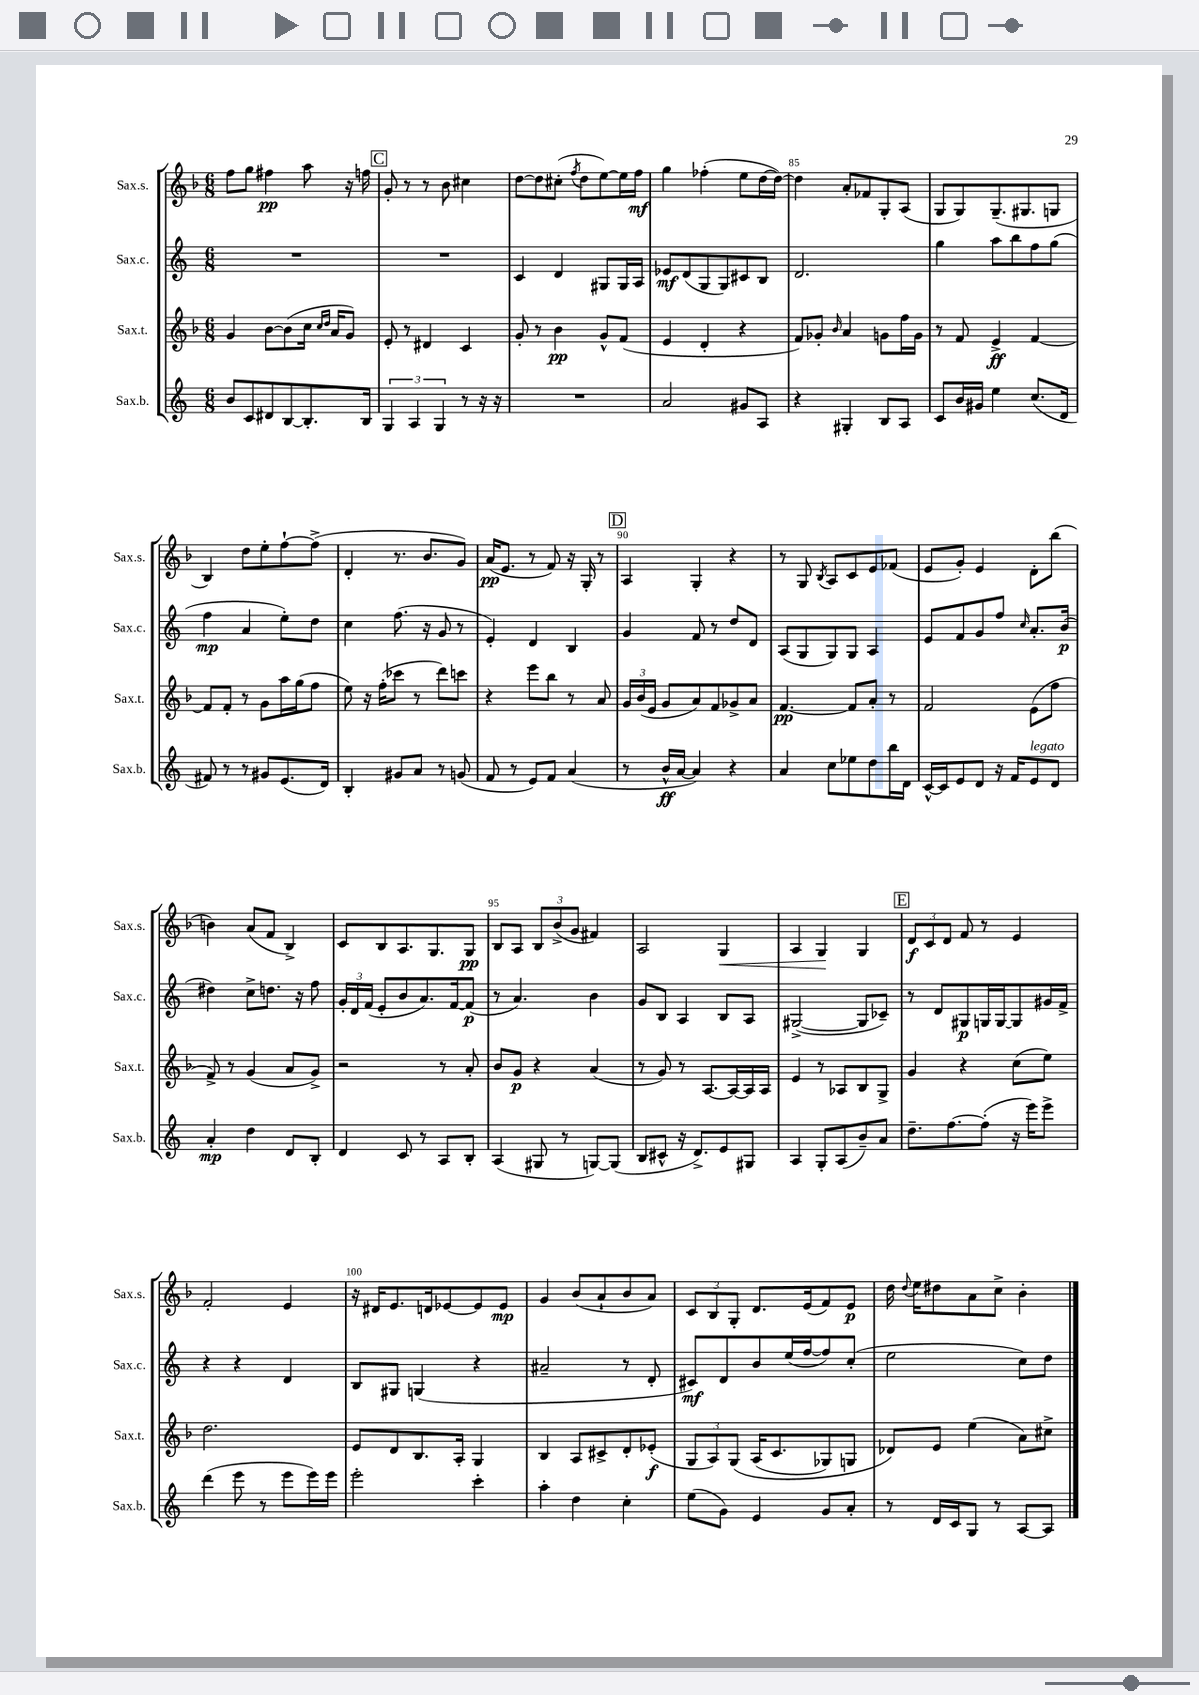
<<
\new StaffGroup <<
\new Staff = "s0" \with { instrumentName = "Sax.s." shortInstrumentName = "Sax.s." } {
    \clef treble \key f \major \numericTimeSignature \time 6/8
    \autoBeamOff f''8[ g''8] fis''4\pp a''8 r16 f''16 |
    \mark \markup { \box "C" } g'8-. r8 r8 bes'8 cis''4 |
    d''8[~ d''8 cis''8]-.( \acciaccatura { f''8 } d''8[ e''8~) e''16 f''16]\mf |
    g''4 fes''4-.( e''8[ d''16~ d''16]~) |
    d''4 a'8[-. fes'8 g8-. a8]( |
    g8[ g8) g8.--( gis8. g8] |
    bes4) d''8[ e''8-. f''8~-! f''8]->( |
    d'4-. r8. bes'8.[ g'8]) |
    a'16[\pp( e'8.] r8 f'8) r16 g16-. r8 |
    \mark \markup { \box "D" } a4 g4-. r4 |
    r8 g8 \acciaccatura { bes8 } a8[ c'8 e'8 fes'8]( |
    e'8[ g'8]-.) e'4 d'8[-. bes''8]( |
    b'4) a'8[( f'8] bes4->) |
    c'8[ bes8 a8. g8. g8]\pp |
    bes8[ a8] \tuplet 3/2 { bes8[ bes'8->( g'8] } fis'4) |
    a2 g4\< |
    a4 g4\! g4 |
    \mark \markup { \box "E" } \tuplet 3/2 { d'8[\f c'8 d'8] } f'8 r8 e'4 |
    f'2-. e'4 |
    r16 dis'16[ e'8. d'16 ees'8~ ees'8 ees'8]\mp |
    g'4 bes'8[( a'8-! bes'8 a'8]) |
    \tuplet 3/2 { c'8[ bes8 g8]-. } d'8.[ e'16( f'8) e'8]\p |
    d''16 \appoggiatura { d''8 } e''16[ dis''8 a'8 c''8]-> bes'4-. \bar "|." |
}
\new Staff = "s1" \with { instrumentName = "Sax.c." shortInstrumentName = "Sax.c." } {
    \clef treble \key c \major \numericTimeSignature \time 6/8
    \autoBeamOff R2. |
    \mark \markup { \box "C" } R2. |
    c'4 d'4 gis8[ gis16 a16] |
    ees'8[\mf d'8( g8 g8) cis'8 b8] |
    d'2. |
    g''4 a''8[ b''8 f''8 g''8]( |
    f''4\mp a'4 e''8[-.) d''8] |
    c''4 f''8.( r16 g'8 r8 |
    e'4-.) d'4 b4 |
    \mark \markup { \box "D" } g'4 f'8 r8 d''8[ d'8] |
    a8[( g8 g8) g8] a4 |
    e'8[ f'8 g'8 f''8] \grace { c''16 } a'8.[-. b'16]\p( |
    dis''4) c''8[-> d''8.] r16 f''8 |
    \tuplet 3/2 { g'16[-. d'16 f'16]( } e'8[-. b'8 a'8.) f'16~ f'8]\p( |
    r8 a'4.) b'4 |
    g'8[ b8] a4 b8[ a8] |
    gis2~->( gis8[ ces'8]--) |
    \mark \markup { \box "E" } r8 d'8[ gis8\p g16 g16~ g8 gis'16 f'16]-> |
    r4 r4 d'4 |
    b8[ gis8] g4( r4 |
    ais'2-- r8 d'8-. |
    cis'8[\mf) d'8 b'8 e''16( f''16~ f''8) c''8]-.( |
    e''2 c''8[) d''8] \bar "|." |
}
\new Staff = "s2" \with { instrumentName = "Sax.t." shortInstrumentName = "Sax.t." } {
    \clef treble \key f \major \numericTimeSignature \time 6/8
    \autoBeamOff g'4 bes'8[~ bes'8( c''16] \grace { c''16[ d''16] } a'16[ g'8]) |
    \mark \markup { \box "C" } e'8-. r8 dis'4 c'4 |
    g'8-. r8 bes'4\pp g'8[-^ f'8]( |
    e'4 d'4-. r4 |
    f'8[) ges'8]-. \grace { bes'16 } a'4 g'8[ f''16 g'16] |
    r8 f'8 e'4->\ff f'4~ |
    f'8[ f'8]-. r8 g'8[ a''16 g''16( f''8] |
    e''8) r16 f''16[-.( ces'''8] r8 d'''8[) c'''8] |
    r4 e'''8[ bes''8] r8 a'8 |
    \mark \markup { \box "D" } \tuplet 3/2 { g'16[ bes'16( e'16] } g'8[ a'8) f'8 ges'8-> a'8] |
    f'4.~\pp f'8[ a'8]-. r8 |
    f'2 e'8[( f''8] |
    f'8->) r8 g'4( a'8[ g'8]->) |
    r2 r8 a'8-. |
    bes'8[ g'8]\p r4 a'4( |
    r8 g'8) r8 a8.[~ a16~ a16 a16] |
    e'4 r8 aes8[ bes8 g8]-> |
    \mark \markup { \box "E" } g'4 r4 c''8[( e''8]) |
    d''2. |
    e'8[ d'8 bes8. a16]-. g4 |
    bes4 a8[ cis'8-> d'8-. ees'8]-.\f( |
    \tuplet 3/2 { g8[ a8) g8]\( } a16[( c'8. ges8) g8] |
    des'8[\) e'8] e''4( a'8[) cis''8]-> \bar "|." |
}
\new Staff = "s3" \with { instrumentName = "Sax.b." shortInstrumentName = "Sax.b." } {
    \clef treble \key c \major \numericTimeSignature \time 6/8
    \autoBeamOff b'8[ c'8 dis'8 b8~ b8.-. b16] |
    \mark \markup { \box "C" } \tuplet 3/2 { g4 a4 g4 } r8 r16 r16 |
    R2. |
    a'2 gis'8[ a8] |
    r4 gis4-. b8[ a8] |
    c'8[ b'16 gis'16] e''4 c''8.[( d'16] |
    fis'8) r8 r8 gis'8[ e'8.( d'16]) |
    b4-. gis'8[ a'8] r8 g'8( |
    f'8 r8 e'8[) f'8] a'4( |
    \mark \markup { \box "D" } r8 b'16[-^\ff a'16]~ a'4) r4 |
    a'4 c''8[ ees''8 d''8 b''16 d'16] |
    c'16[~-^ c'16 e'8 d'8] r16 f'16[ e'8^\markup { \italic "legato" } d'8] |
    a'4-.\mp d''4 d'8[ b8]-. |
    d'4 c'8 r8 a8[ b8]-. |
    a4( gis8 r8 g8[~) g8]( |
    b8[ cis'8]-^ r16 d'8.[->) e'8 gis8] |
    a4 g8[-. a8( b'8--) a'8] |
    \mark \markup { \box "E" } d''8.[-- f''8.~ f''8]-.( r16 e'''16[) e'''8]-> |
    d'''4( e'''8 r8 e'''8[ e'''16) e'''16] |
    e'''2-. c'''4-. |
    a''4-. d''4 c''4-. |
    e''8[( g'8]) e'4 g'8[ a'8]-. |
    r8 d'16[ c'16 g8] r8 a8[~ a8] \bar "|." |
}
>>
>>
\layout { \context { \Score currentBarNumber = #81 \override BarNumber.break-visibility = ##(#f #t #t) barNumberVisibility = #(every-nth-bar-number-visible 5) } }
